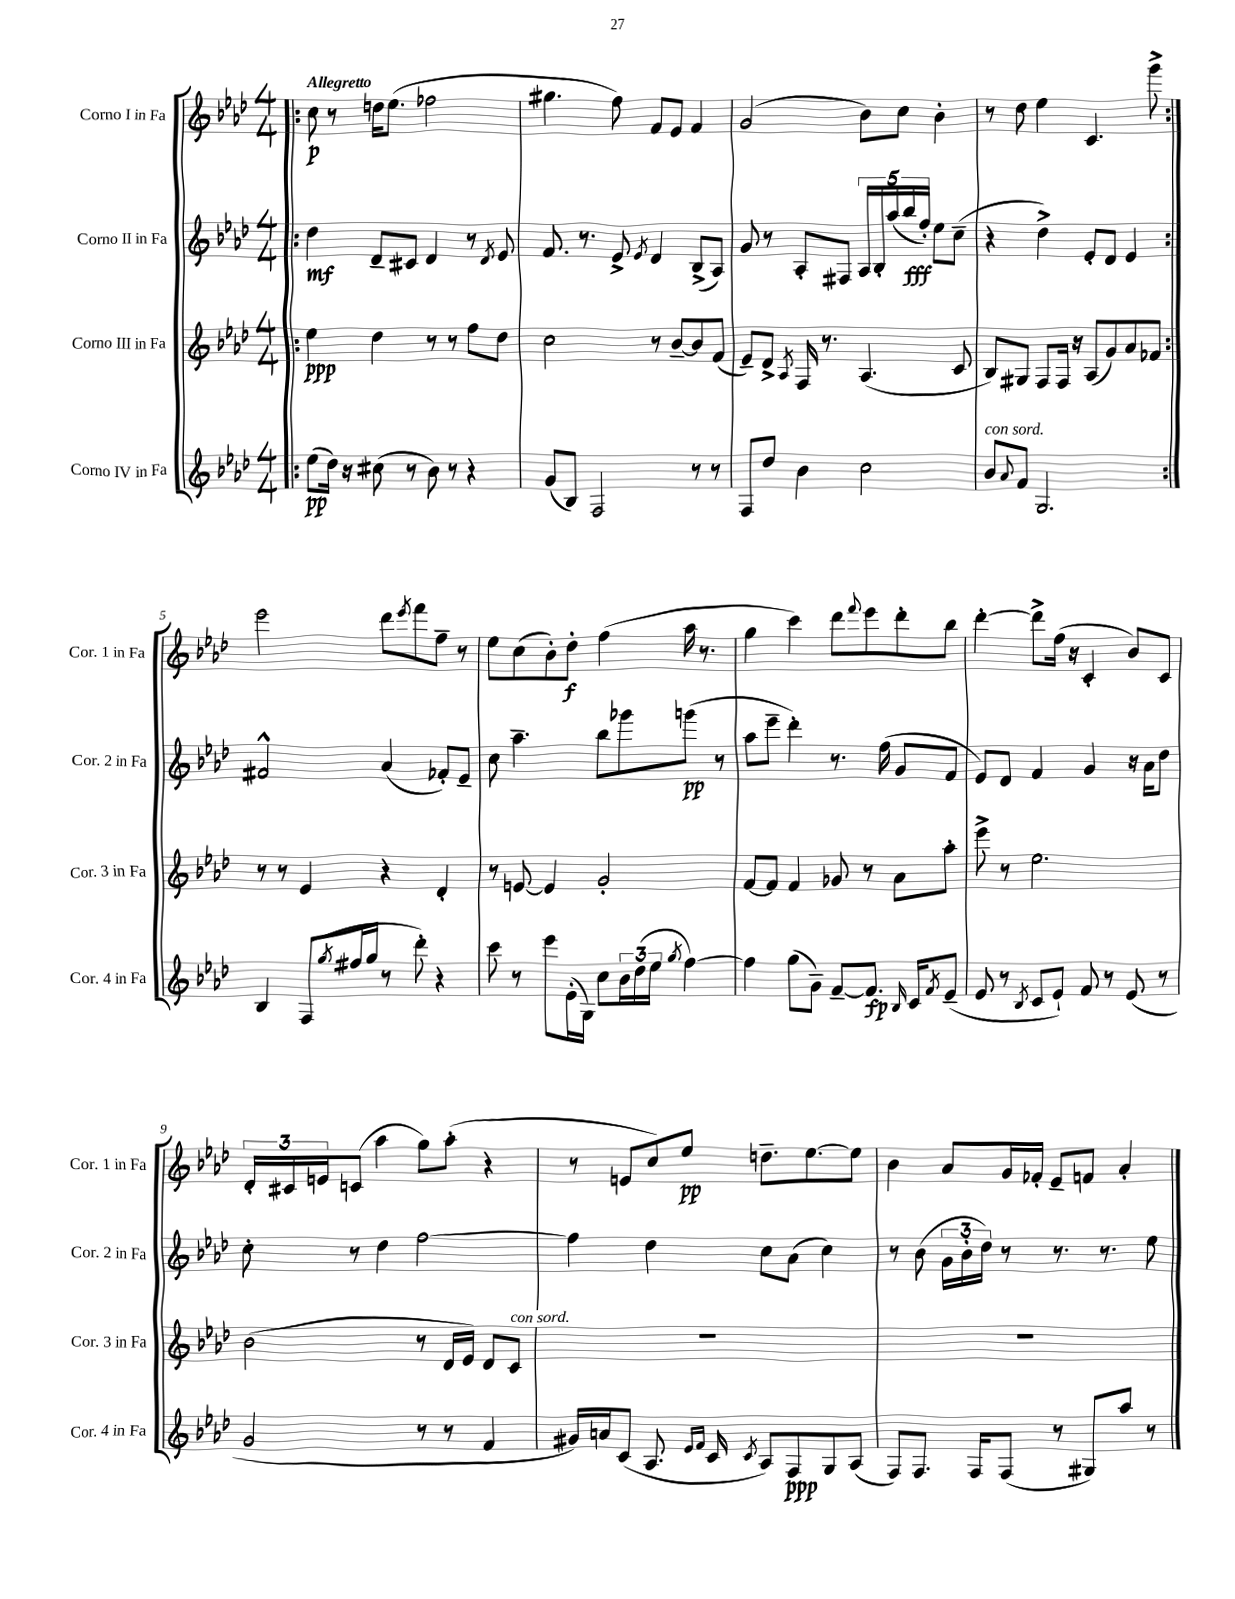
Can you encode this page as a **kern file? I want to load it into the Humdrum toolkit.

**kern	**kern	**kern	**kern
*staff4	*staff3	*staff2	*staff1
*clefG2	*clefG2	*clefG2	*clefG2
*k[b-e-a-d-]	*k[b-e-a-d-]	*k[b-e-a-d-]	*k[b-e-a-d-]
*M4/4	*M4/4	*M4/4	*M4/4
=!|:	=!|:	=!|:	=!|:
(8ee-\L	4ee-\	4dd-\	8cc\
16dd-\Jk)	.	.	8r
16r	.	.	.
(8cc#\	4dd-\	8d-~/L	16dd\LK
.	.	.	(8.ee-\J
8r	.	8c#/J	.
8b-\)	8r	4d-/	2ff-\
8r	8r	.	.
4r	8ff\L	8r	.
.	.	8qd-/	.
.	8dd-\J	8e-/	.
=	=	=	=
(8g/L	2cc\	8.f/	4.gg#\
8B-/J)	.	.	.
.	.	8.r	.
2F/	.	.	.
.	.	8e-^/	8ff\)
.	.	8qe-/	.
.	8r	4d-/	8f/L
.	[8b-~/L	.	8e-/J
8r	8b-/]	(8B-^/L	4f/
8r	(8f/J	8A-/J)	.
=	=	=	=
8F/L	8e-~/L)	8g/	(2g/
8dd-/J	8d-^/J	8r	.
.	8qA-/	.	.
4b-\	16F/	8A-'/L	.
.	8.r	.	.
.	.	8F#/J	.
2cc\	(4.A-/	20A-/LL	8b-\L)
.	.	20B-'/	.
.	.	(20aa-/	.
.	.	.	8cc\J
.	.	20bb-/	.
.	.	20ff'/JJ)	.
.	.	8ee-\L	4b-'\
.	8c/	(8cc~\J	.
=	=	=	=
8b-/L	8B-/L)	4r	8r
8qqa-/	.	.	.
8f/J	8G#/J	.	8dd-\
2.G/	8F/L	4dd-^\)	4ee-\
.	16F/Jk	.	.
.	16r	.	.
.	(8A-/L	8e-'/L	4.c/
.	8g/)	8d-/J	.
.	8a-/	4e-/	.
.	8f-/J	.	8ggg^\
=:|!	=:|!	=:|!	=:|!
4B-/	8r	2f#^^/	2eee-\
.	8r	.	.
(8F/L	4e-/	.	.
8qgg/	.	.	.
16ff#/L	.	.	.
16gg/JJ	.	.	.
8r	4r	(4a-/	8ddd-\L
.	.	.	8qeee-/
8ddd-'\)	.	.	8fff\
4r	4d-'/	8f-'/L)	8ff~\J
.	.	8e-~/J	8r
=	=	=	=
8ccc\	8r	8cc\	8ee-\L
8r	[8e/	4.aa-~\	(8cc\
8eee-\L	4e/]	.	8b-'\)
(16e-'\L	.	.	8dd-'\J
16G\JJ)	.	.	.
8cc\L	2g'/	8bb-\L	(4ff\
24b-\L	.	8ggg-\	.
(24dd-\	.	.	.
24ee-\JJ	.	.	.
8qgg/	.	.	.
[4ff\)	.	(8ggg\J	16aa-\
.	.	.	8.r
.	.	8r	.
=	=	=	=
4ff\]	[8f/L	8aa-\L	4gg\
.	8f/]J	8eee-~\J	.
(8gg\L	4f/	4ddd-'\)	4ccc\)
8g~\J)	.	.	.
[8f~/L	8g-/	8.r	8ddd-\L
.	.	.	8qqfff/
8.f/]J	8r	.	8eee-\
.	.	(16ff\	.
.	8a-\L	8g/L	8ddd-'\
16qqB-/	.	.	.
16c/LK	.	.	.
8qf/	.	.	.
(8e-~/J	8aa-'\J	8f/J	8bb-\J
=	=	=	=
8e-/	8eee-^\	8e-/L)	[4ddd-'\
8r	8r	8d-/J	.
8qB-/	.	.	.
8c/L	2.ee-\	4f/	8ddd-^\]L
8e-`/J)	.	.	(16ff\Jk
.	.	.	16r
8f/	.	4g/	4c'/
8r	.	.	.
(8e-/	.	16r	8b-/L)
.	.	16a-\LK	.
8r	.	8dd-\J	8c/J
=	=	=	=
2g/	(2b-\	8cc'\	24d-'/LL
.	.	.	24c#/
.	.	.	24e/J
.	.	8r	(8c/J
.	.	4dd-\	4aa-\
8r	8r	[2ff\	8gg\L)
8r	16d-/LL	.	(8aa-'\J
.	16e-/JJ)	.	.
4f/	8d-/L	.	4r
.	8c/J	.	.
=	=	=	=
16g#/LL)	1r	4ff\]	8r
16a/J	.	.	.
(8c/J	.	.	8e/L
8.A-/	.	4dd-\	8cc/)
.	.	.	8ee-/J
16qqe-/LL	.	.	.
16qqf/JJ	.	.	.
16c/	.	.	.
8qc/	.	.	.
8A-/L)	.	8cc\L	8.dd~\L
8F/	.	(8a-\J	.
.	.	.	[8.ee-\
8G/	.	4cc\)	.
(8A-/J	.	.	8ee-\]J
=	=	=	=
8F/L)	1r	8r	4b-\
8.F/J	.	(8b-\	.
.	.	24g\LL	8a-/L
.	.	24b-'\	.
16F/LK	.	.	.
.	.	24dd-\JJ)	.
(8F/J	.	8r	16g/L
.	.	.	16f-'/JJ
8r	.	8.r	8e-~/L
8G#/L)	.	.	8f/J
.	.	8.r	.
8aa-/J	.	.	4a-'/
8r	.	8ee-\	.
==	==	==	==
*-	*-	*-	*-
